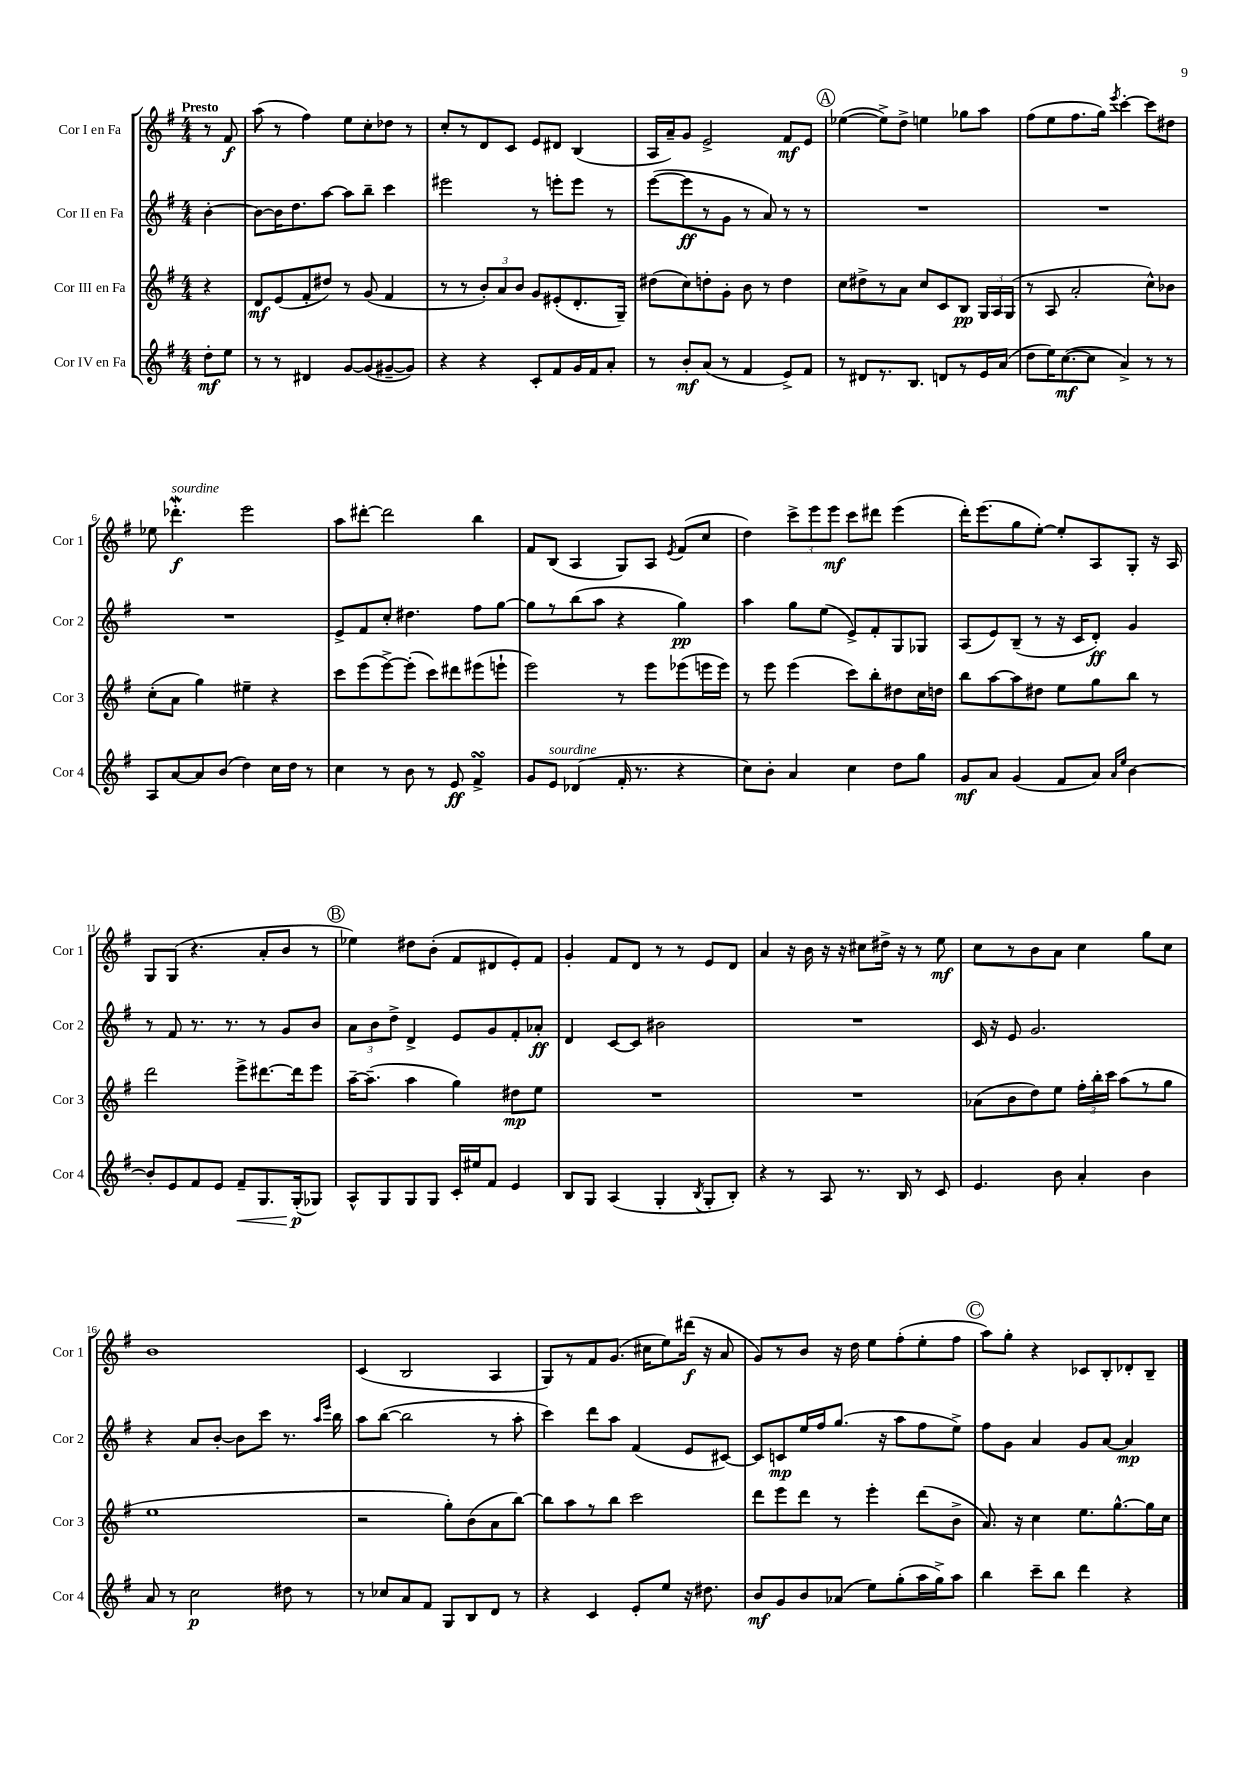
<<
\new StaffGroup <<
\new Staff = "s0" \with { instrumentName = "Cor I en Fa" shortInstrumentName = "Cor 1" } {
    \clef treble \key g \major \numericTimeSignature \time 4/4 \partial 4 \tempo "Presto"
    \autoBeamOff r8 fis'8\f |
    a''8( r8 fis''4) e''8[ c''8-. des''8] r8 |
    c''8[-. r8 d'8 c'8] e'8[ dis'8] b4( |
    a16[ a'16--) g'8] e'2-> fis'8[\mf e'8] |
    \mark \markup { \circle "A" } ees''4~( ees''8[->) d''8]-> e''4 ges''8[ a''8] |
    fis''8[( e''8 fis''8. g''16]) \acciaccatura { e'''8 } c'''4~-. c'''8[ dis''8] |
    ees''8 des'''4.-.\mordent\f^\markup { \italic "sourdine" } e'''2 |
    a''8[ dis'''8]~-. dis'''2 b''4 |
    fis'8[ b8]( a4 g8[) a8] \acciaccatura { e'8 } fis'8[( c''8] |
    d''4) \tuplet 3/2 { c'''8[-> e'''8 e'''8]\mf } c'''8[ dis'''8] e'''4( |
    d'''16[-.) e'''8.( g''8 e''8]~-.) e''8[-. a8 g8]-. r16 a16 |
    g8[ g8]( r4. a'8[-. b'8] r8 |
    \mark \markup { \circle "B" } ees''4) dis''8[ b'8]-.( fis'8[ dis'8 e'8-.) fis'8] |
    g'4-. fis'8[ d'8] r8 r8 e'8[ d'8] |
    a'4 r16 b'16 r16 r16 cis''8[ dis''16]-> r16 r8 e''8\mf |
    c''8[ r8 b'8 a'8] c''4 g''8[ c''8] |
    b'1 |
    c'4( b2 a4 |
    g8[) r8 fis'8 g'8.]( cis''16[ e''8) dis'''16]\f( r16 a'8 |
    g'8[) r8 b'8] r16 d''16 e''8[ fis''8-.( e''8-. fis''8] |
    \mark \markup { \circle "C" } a''8[) g''8]-. r4 ces'8[ b8-. des'8-. b8]-- \bar "|." |
}
\new Staff = "s1" \with { instrumentName = "Cor II en Fa" shortInstrumentName = "Cor 2" } {
    \clef treble \key g \major \numericTimeSignature \time 4/4 \partial 4
    \autoBeamOff b'4~-. |
    b'8[~ b'16 d''8. a''8]~ a''8[ b''8]-- c'''4 |
    eis'''2 r8 e'''8[-. e'''8] r8 |
    e'''8[~( e'''8\ff r8 g'8] r8 a'8) r8 r8 |
    \mark \markup { \circle "A" } R1 |
    R1 |
    R1 |
    e'8[-> fis'8 c''8]-. dis''4. fis''8[ g''8]~ |
    g''8[ r8 b''8( a''8] r4 g''4\pp) |
    a''4 g''8[ e''8]( e'8[->) fis'8-. g8 ges8] |
    a8[( e'8) b8]--( r8 r16 c'16[ d'8]-.\ff) g'4 |
    r8 fis'8 r8. r8. r8 g'8[ b'8] |
    \mark \markup { \circle "B" } \tuplet 3/2 { a'8[ b'8 d''8]-> } d'4-> e'8[ g'8 fis'8-. aes'8]-.\ff |
    d'4 c'8[~ c'8] bis'2 |
    R1 |
    c'16 r16 e'8 g'2. |
    r4 a'8[ b'8]~-. b'8[ c'''8] r8. \grace { a''16[ e'''16] } b''16 |
    a''8[ b''8]~( b''2 r8 a''8-. |
    c'''4) d'''8[ a''8] fis'4( e'8[ cis'8]~) |
    cis'8[ c'8\mp e''16 fis''16 g''8.]( r16 a''8[ fis''8 e''8]->) |
    \mark \markup { \circle "C" } fis''8[ g'8] a'4 g'8[ a'8]~ a'4\mp \bar "|." |
}
\new Staff = "s2" \with { instrumentName = "Cor III en Fa" shortInstrumentName = "Cor 3" } {
    \clef treble \key g \major \numericTimeSignature \time 4/4 \partial 4
    \autoBeamOff r4 |
    d'8[\mf e'8( fis'8-. dis''8]) r8 g'8( fis'4 |
    r8 r8 \tuplet 3/2 { b'8[-.) a'8 b'8] } g'8[ eis'8-.( d'8.-. g16]--) |
    dis''8[( c''8) d''8-. g'8]-. b'8 r8 d''4 |
    \mark \markup { \circle "A" } c''8[ dis''8-> r8 a'8] c''8[ c'8 b8]\pp \tuplet 3/2 { g16[ a16 g16]( } |
    r8 a8 a'2-. c''8[-^) bes'8] |
    c''8[-.( a'8] g''4) eis''4-- r4 |
    c'''8[ e'''8( e'''8~->) e'''8]-.( c'''8[) dis'''8 eis'''8( e'''8]-! |
    e'''2) r8 e'''8[ ees'''8( e'''16 e'''16]) |
    r8 e'''8 e'''4( c'''8[) b''8-. dis''8 c''16 d''16] |
    b''8[ a''8~ a''8 dis''8] e''8[ g''8 b''8] r8 |
    d'''2 e'''8[-> dis'''8.~ dis'''16 e'''8] |
    \mark \markup { \circle "B" } a''16[~-- a''8.]--( a''4 g''4) dis''8[\mp e''8] |
    R1 |
    R1 |
    aes'8[( b'8 d''8) e''8] \tuplet 3/2 { fis''16[-. b''16-. c'''16] } a''8[( r8 g''8] |
    e''1 |
    r2 g''8[-.) b'8( a'8 b''8]~) |
    b''8[ a''8 r8 b''8] c'''2 |
    d'''8[ e'''8 d'''8] r8 e'''4-. d'''8[( b'8]-> |
    \mark \markup { \circle "C" } a'8.) r16 c''4 e''8.[ g''8.~-^ g''16 c''16] \bar "|." |
}
\new Staff = "s3" \with { instrumentName = "Cor IV en Fa" shortInstrumentName = "Cor 4" } {
    \clef treble \key g \major \numericTimeSignature \time 4/4 \partial 4
    \autoBeamOff d''8[-.\mf e''8] |
    r8 r8 dis'4 g'8[~ g'8( gis'8~-- gis'8]) |
    r4 r4 c'8[-. fis'8 g'16 fis'16 a'8]-. |
    r8 b'8[-.\mf a'8]( r8 fis'4 e'8[->) fis'8] |
    \mark \markup { \circle "A" } r8 dis'8[ r8. b8.] d'8[ r8 e'16 a'16]( |
    d''8[ e''16) c''8.~\mf( c''8] a'4->) r8 r8 |
    a8[ a'8~ a'8 b'8]( d''4) c''16[ d''16] r8 |
    c''4 r8 b'8 r8 e'8\ff fis'4->\turn |
    g'8[ e'8]^\markup { \italic "sourdine" } des'4( fis'16-. r8. r4 |
    c''8[) b'8]-. a'4 c''4 d''8[ g''8] |
    g'8[\mf a'8] g'4( fis'8[ a'8]) \grace { a'16[ e''16] } b'4~ |
    b'8[-. e'8 fis'8 e'8] fis'8[--\< g8. g16-.\p\!( ges8]) |
    \mark \markup { \circle "B" } a8[-^ g8 g8 g8] c'16[-. eis''16 fis'8] e'4 |
    b8[ g8] a4( g4-. \acciaccatura { b8 } g8[-. b8]-.) |
    r4 r8 a8 r8. b16 r8 c'8 |
    e'4. b'8 a'4-. b'4 |
    a'8 r8 c''2\p dis''8 r8 |
    r8 ces''8[ a'8 fis'8] g8[ b8 d'8] r8 |
    r4 c'4 e'8[-. e''8] r16 dis''8. |
    b'8[\mf g'8 b'8 aes'8]( e''8[) g''8-.( a''16 g''16->) a''8] |
    \mark \markup { \circle "C" } b''4 c'''8[-- b''8] d'''4 r4 \bar "|." |
}
>>
>>
